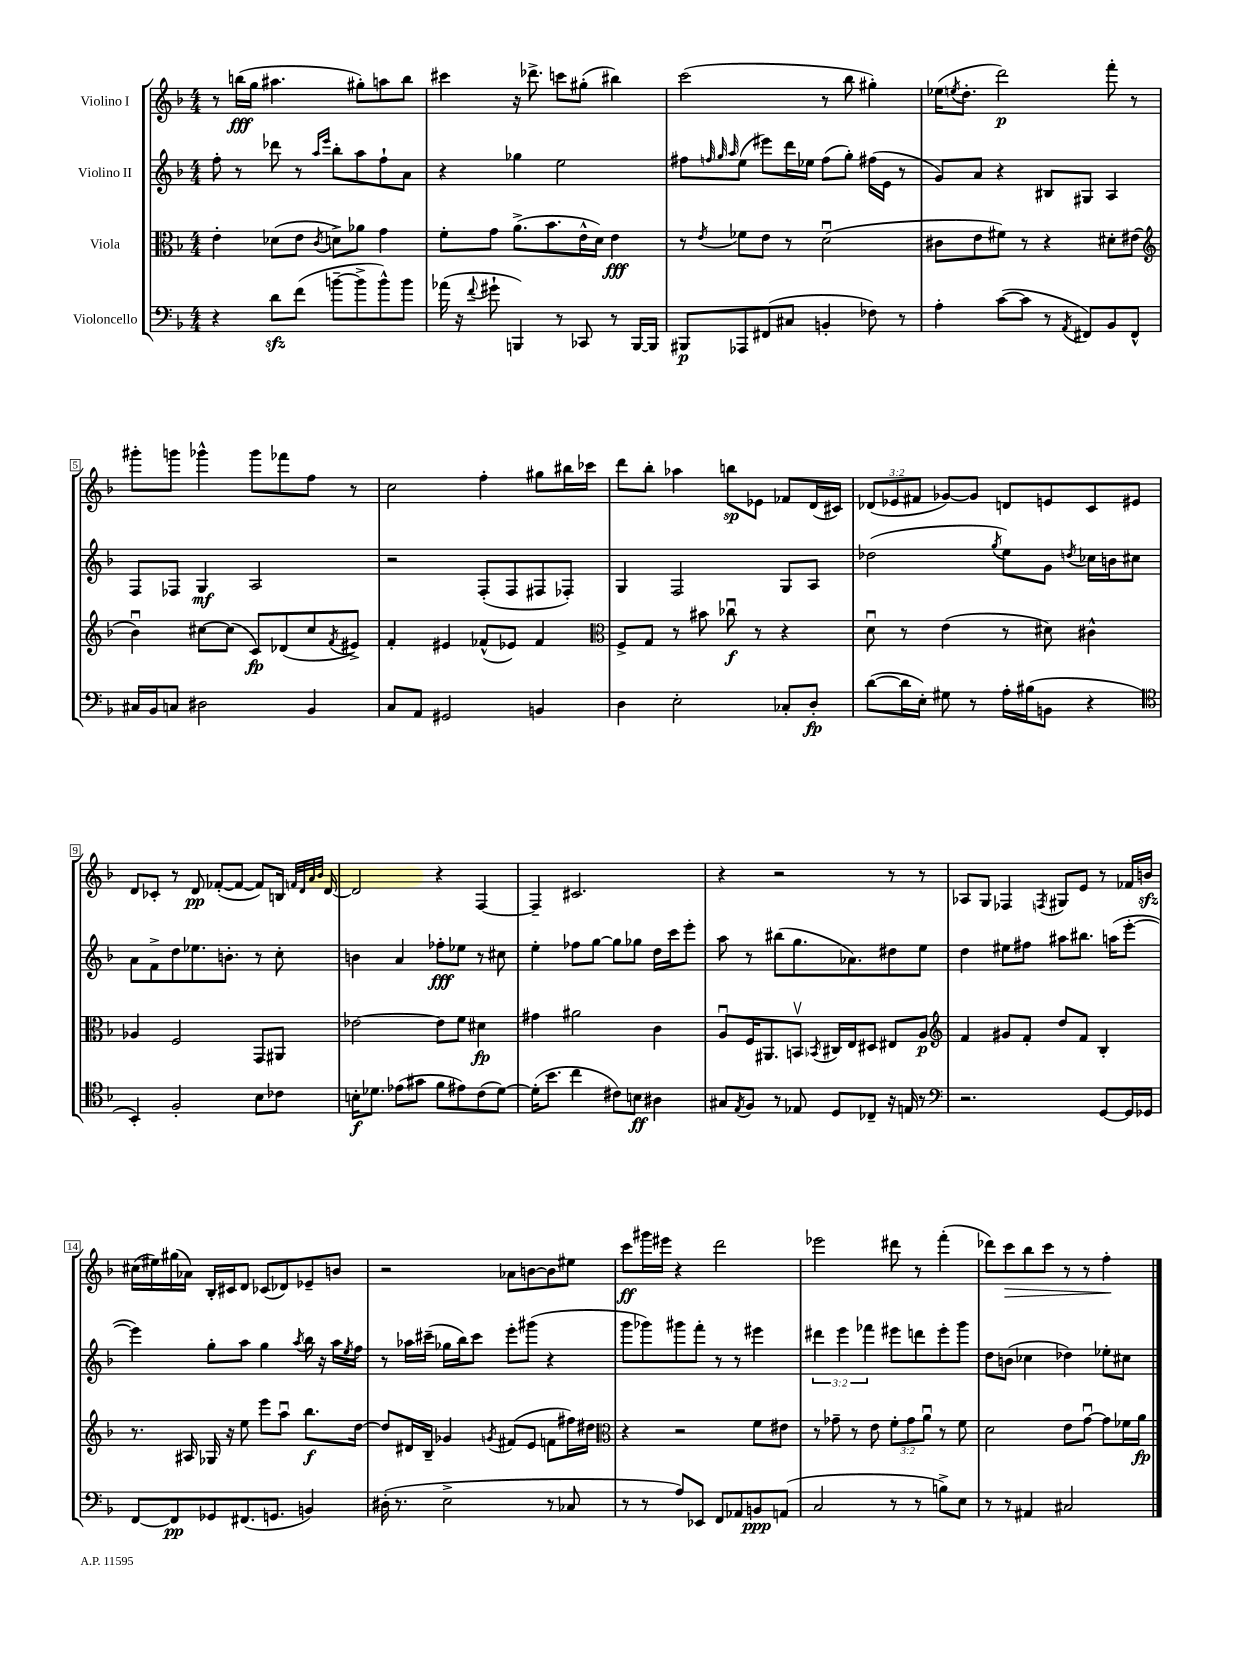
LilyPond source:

<<
\new StaffGroup <<
\new Staff = "s0" \with { instrumentName = "Violino I" } {
    \clef treble \key f \major \numericTimeSignature \time 4/4 \override Staff.TupletNumber.text = #tuplet-number::calc-fraction-text
    r8 b''16\fff( g''16 ais''4. gis''8-.) a''8 b''8 |
    cis'''4 r16 des'''8.-> c'''8 gis''8-.( bis''4) |
    c'''2( r8 bes''8 gis''4-.) |
    ees''16( \acciaccatura { e''8 } d''8.-. d'''2\p) f'''8-. r8 |
    gis'''8-. g'''8 ges'''4-^ ges'''8 fes'''8 f''8 r8 |
    c''2 f''4-. gis''8 bis''16 ces'''16 |
    d'''8 bes''8-. aes''4 b''8\sp ees'8 fes'8 d'16( cis'16) |
    \tuplet 3/2 { des'8( ees'8 fis'8 } ges'8~) ges'8 d'8 e'8 c'8 eis'8 |
    d'8 ces'8-. r8 d'8\pp fes'8~-.( fes'8~ fes'8) b16 \grace { f'32 d'32 a'32 bes'32 } d'16~ |
    d'2 r4 f4~ |
    f4-- cis'2. |
    r4 r2 r8 r8 |
    aes8 g8 fes4 \acciaccatura { f8 } gis8 e'8 r8 fes'16 b'16\sfz |
    cis''16( eis''16) gis''16( aes'16) bes16-. cis'16 d'8 ces'8( des'8) ees'8-- b'8 |
    r2 aes'8 b'8~ b'8 eis''8 |
    c'''8\ff gis'''16 eis'''16 r4 d'''2 |
    ees'''2 dis'''8 r8 f'''4-.( |
    des'''8) c'''8\> bes''8 c'''8 r8 r8 f''4-.\! \bar "|." |
}
\new Staff = "s1" \with { instrumentName = "Violino II" } {
    \clef treble \key f \major \numericTimeSignature \time 4/4 \override Staff.TupletNumber.text = #tuplet-number::calc-fraction-text
    f''8-. r8 des'''8 r8 \grace { a''16 e'''16 } bes''8-. a''8 f''8-! a'8 |
    r4 ges''4 e''2 |
    fis''8 \grace { f''32 g''32 a''32 } e''8( eis'''8) d'''16 ees''16 f''8( g''8-.) fis''16( e'16 r8 |
    g'8) a'8 r4 bis8 gis8 a4 |
    f8 fes8 g4\mf a2 |
    r2 f8-.( f8 fis8 fes8-.) |
    g4 f2 g8 a8 |
    des''2( \acciaccatura { g''8 } e''8) g'8 \acciaccatura { d''8 } ces''16 b'16 cis''8 |
    a'8 f'8-> d''8 ees''8. b'8.-. r8 c''8-. |
    b'4 a'4 fes''8-.\fff ees''8 r8 cis''8 |
    e''4-. fes''8 g''8~ g''8 ges''8 d''16 c'''16 e'''8-. |
    a''8 r8 bis''8( g''8. aes'8.) dis''8 e''8 |
    d''4 eis''8 fis''8 ais''8 bis''8. a''16( e'''8~-. |
    e'''4) g''8-. a''8 g''4 \acciaccatura { a''8 } bes''16 r16 a''16 \acciaccatura { e''8 } f''16 |
    r8 aes''16 cis'''16--( ges''16 bes''16) cis'''8 e'''8-. gis'''8( r4 |
    g'''8 ges'''8) gis'''8 f'''8-. r8 r8 eis'''4 |
    \tuplet 3/2 { dis'''4 e'''4 fes'''4 } eis'''8 d'''8 eis'''8-. g'''8 |
    d''8 b'8( ces''4 des''4) ees''8-. cis''8 \bar "|." |
}
\new Staff = "s2" \with { instrumentName = "Viola" } {
    \clef alto \key f \major \numericTimeSignature \time 4/4 \override Staff.TupletNumber.text = #tuplet-number::calc-fraction-text
    e'4-. des'8( e'8 \acciaccatura { c'8 } d'8->) aes'8 g'4 |
    f'8-. g'8 a'8.->( bes'8. e'16-^ d'16) e'4\fff |
    r8 \acciaccatura { e'8 } fes'8 e'8 r8 d'2\downbow( |
    cis'8 e'8 fis'8) r8 r4 dis'8-. eis'8( |
    \clef treble bes'4\downbow) cis''8~ cis''8( c'8\fp) des'8( cis''8 \acciaccatura { f'8 } eis'8->) |
    f'4-. eis'4 fes'8-^( ees'8) fes'4 |
    \clef alto f8-> g8 r8 bis'8 ces''8\downbow\f r8 r4 |
    d'8\downbow r8 e'4( r8 dis'8) cis'4-^ |
    aes4 f2 g,8 ais,8 |
    ees'2~ ees'8 f'8 dis'4\fp |
    gis'4 ais'2 c'4 |
    a8\downbow f16 ais,8. b,8\upbow \acciaccatura { bes,8 } cis16 e16 dis8 eis8 a8\p |
    \clef treble f'4 gis'8 f'8-. d''8 f'8 bes4-. |
    r8. ais16 ges16 r16 e''8 e'''8 a''8\downbow bes''8.\f d''16~ |
    d''8 dis'16 bes16-- ges'4 \acciaccatura { g'8 } fis'8( e'8 f'8 fis''16) dis''16 |
    \clef alto r4 r2 f'8 eis'8 |
    r8 ges'8-- r8 e'8 \tuplet 3/2 { f'8-. ges'8 a'8\downbow } r8 f'8 |
    d'2 e'8 g'8~\downbow g'8 fes'16 a'16\fp \bar "|." |
}
\new Staff = "s3" \with { instrumentName = "Violoncello" } {
    \clef bass \key f \major \numericTimeSignature \time 4/4
    r4 d'8\sfz f'8( b'8~-- b'8-> b'8-^) b'8 |
    aes'16( r16 \appoggiatura { f'8 } gis'8-! b,,4) r8 ces,8 r8 b,,16~ b,,16 |
    bis,,8\p aes,,8 fis,8( cis8 b,4-. fes8) r8 |
    a4-. c'8~( c'8 r8 \acciaccatura { a,8 } fis,8) bes,8 fis,8-^ |
    cis16 bes,16 c8 dis2 bes,4 |
    c8 a,8 gis,2 b,4 |
    d4 e2-. ces8-. d8-.\fp |
    d'8~( d'16 e16-.) gis8 r8 a16-. bis16( b,8 r4 |
    \clef tenor bes,4-.) f2-. bes8 ces'8 |
    b16-.\f des'8. ees'8( gis'8 f'8 eis'8) c'8( des'8~) |
    des'16-.( bes'8. c''4 cis'8) b8\ff ais4 |
    gis8 \acciaccatura { e8 } f8 r8 ees8 d8 ces8-- r16 e16 r8 |
    \clef bass r2. g,8~ g,16 ges,16 |
    f,8~ f,8\pp ges,8 fis,8.( g,8. b,4) |
    dis16-.( r8. e2-> r8 ces8 |
    r8 r8 a8) ees,8 f,8 aes,8 b,8\ppp a,8( |
    c2 r8 r8 b8->) e8 |
    r8 r8 ais,4 cis2 \bar "|." |
}
>>
>>
\layout { \context { \Score \override BarNumber.stencil = #(make-stencil-boxer 0.1 0.3 ly:text-interface::print) } }
